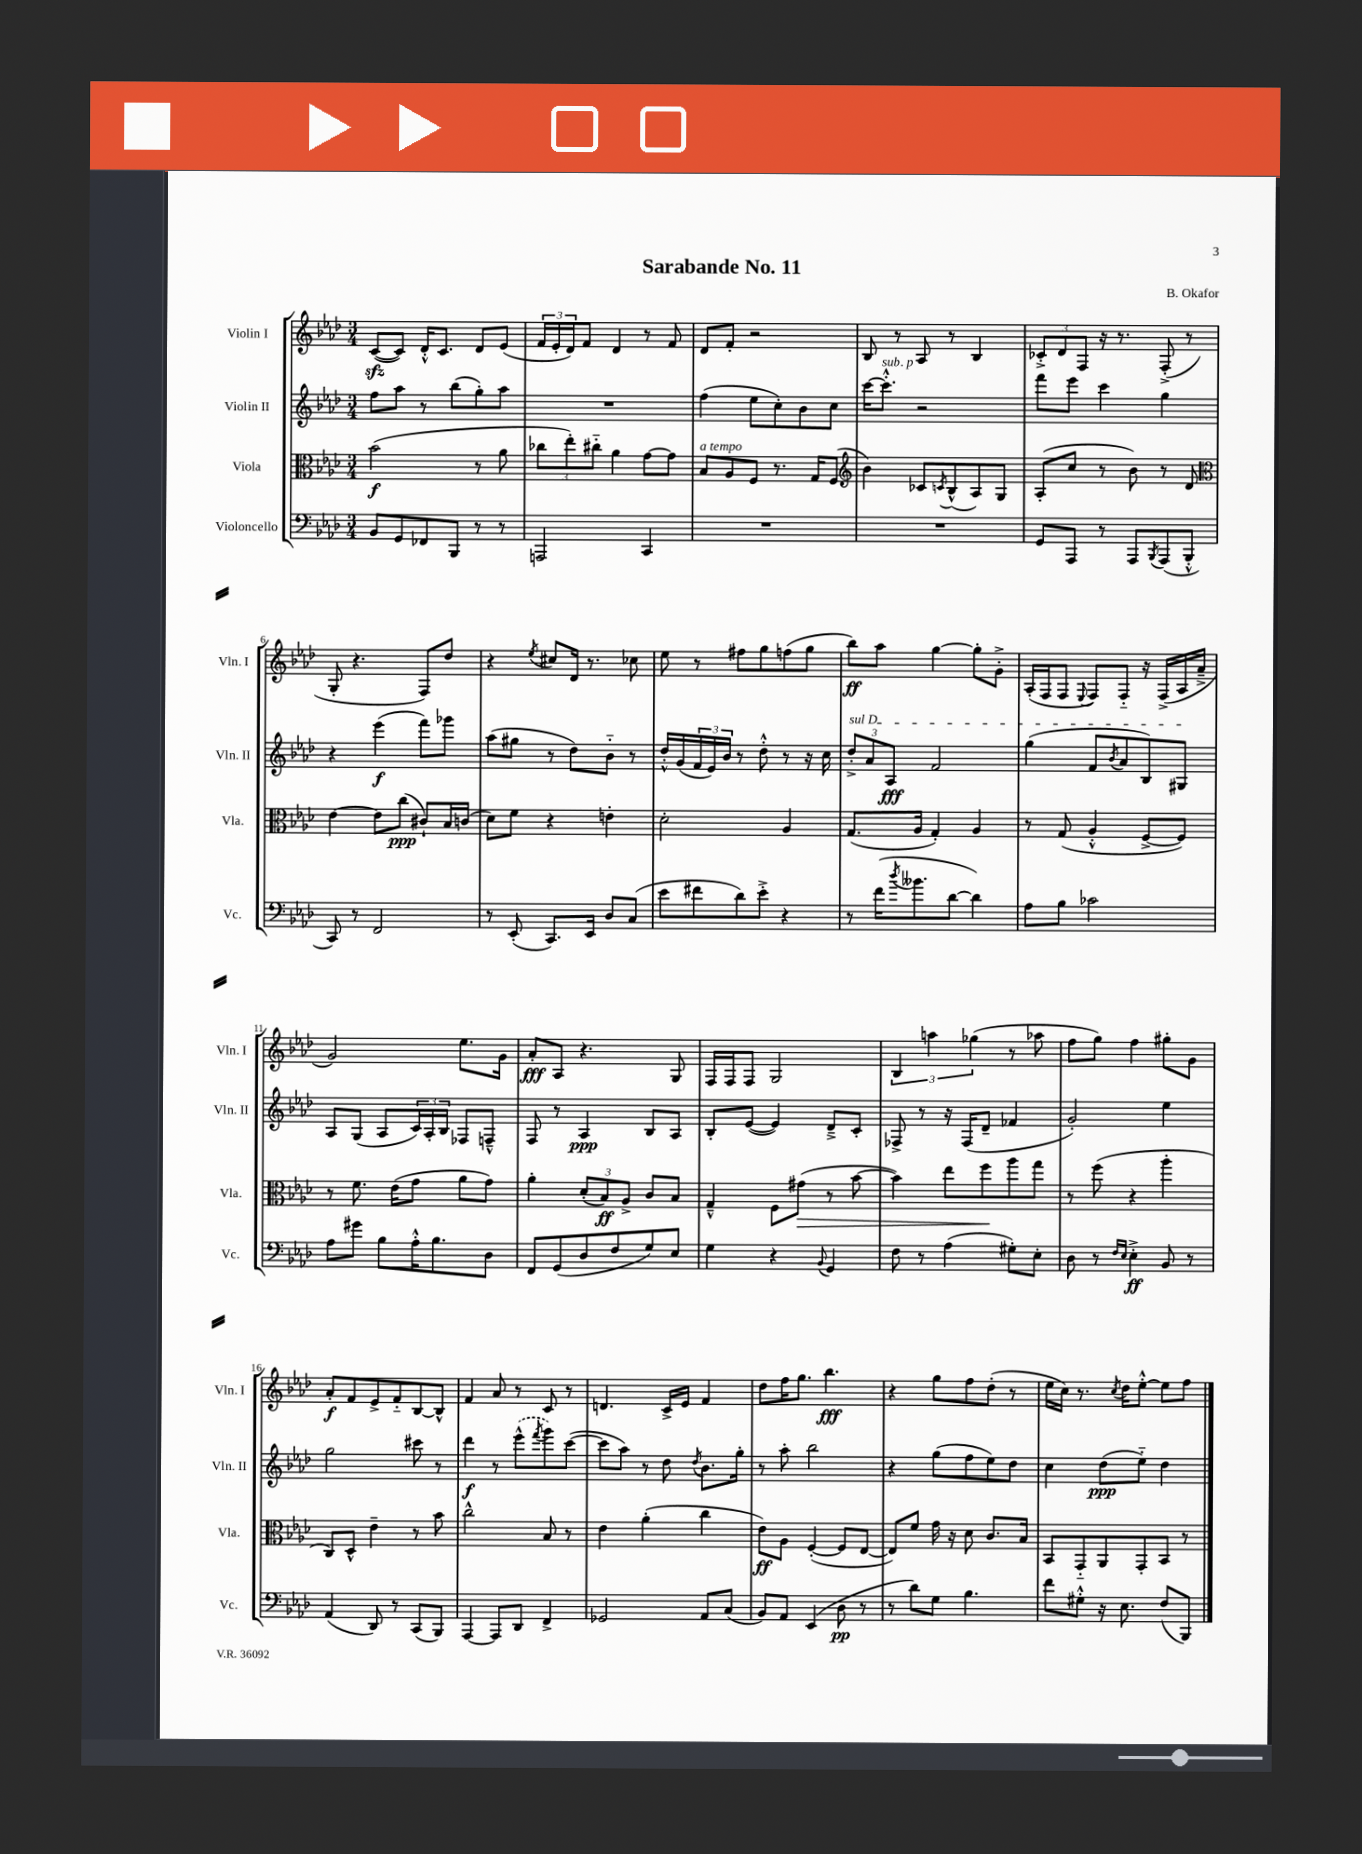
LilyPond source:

\header { title = "Sarabande No. 11" composer = "B. Okafor" }
<<
\new StaffGroup <<
\new Staff = "s0" \with { instrumentName = "Violin I" shortInstrumentName = "Vln. I" } {
    \clef treble \key aes \major \numericTimeSignature \time 3/4
    c'8~\sfz( c'8) des'16-.-^ c'8. des'8 ees'8( |
    \tuplet 3/2 { f'16 ees'16-. des'16) } f'8 des'4 r8 f'8 |
    des'8 f'8-. r2 |
    bes8 r8 aes8 r8 bes4 |
    \tuplet 3/2 { ces'8-.-> des'8 f8 } r16 r8. f8-.->( r8 |
    g8-. r4. f8) des''8 |
    r4 \acciaccatura { ees''8 } cis''8 des'16 r8. ces''8 |
    ees''8 r8 fis''8 g''8 f''8( g''8 |
    bes''8\ff) aes''8 g''4~ g''8-. g'8-.-> |
    aes16-.( f16 f8 \appoggiatura { ees8 } f8) f8-_ r16 f16->( aes16 aes'16---> |
    g'2) ees''8. g'16 |
    aes'8-.\fff aes8 r4. g8 |
    f16 f16 f8 g2 |
    \tuplet 3/2 { bes4 a''4 ges''4( } r8 aes''8 |
    f''8 g''8) f''4 gis''8-. g'8 |
    aes'8-.\f f'8 ees'8-> f'8-_ bes8~ bes8-^ |
    f'4 aes'8 r8 c'8 r8 |
    d'4. c'16-> ees'16 f'4 |
    des''8 f''16 g''8. bes''4.\fff |
    r4 g''8 f''8 des''8-.( r8 |
    ees''16 c''16) r8. \acciaccatura { c''8 } des''16 ees''8~-.-^ ees''8 f''8 \bar "|." |
}
\new Staff = "s1" \with { instrumentName = "Violin II" shortInstrumentName = "Vln. II" } {
    \clef treble \key aes \major \numericTimeSignature \time 3/4
    f''8 aes''8 r8 bes''8( g''8-.) aes''8 |
    R2. |
    f''4( ees''8 c''8-.) bes'8 c''8 |
    c'''16~ c'''8.-.-^^\markup { \italic "sub. p" } r2 |
    f'''8 ees'''8 c'''4 g''4 |
    r4 ees'''4\f( f'''8) ges'''8 |
    aes''8( gis''8 r8 des''8) bes'8-_ r8 |
    des''16-.-^ g'16( \tuplet 3/2 { f'16 ees'16) bes'16 } r8 des''8-.-^ r8 r16 c''16 |
    \tuplet 3/2 { \once \override TextSpanner.bound-details.left.text = \markup { \italic "sul D" } des''8-.->\startTextSpan aes'8 aes8\fff } f'2 |
    g''4( f'8 \acciaccatura { bes'8 } aes'8 bes8) gis8\stopTextSpan |
    aes8 g8( aes8 \tuplet 3/2 { c'16) aes16-. bes16 } fes8 f8---^ |
    f8 r8 aes4\ppp bes8 aes8 |
    bes8-. ees'8~( ees'4) des'8---> c'8-. |
    fes8-> r8 r16 fes16( des'8-- fes'4 |
    g'2-.) ees''4 |
    g''2 cis'''8 r8 |
    des'''4\f r8 \once \slurDashed ees'''8-^( \acciaccatura { f'''8 } g'''8) c'''8~( |
    c'''8 aes''8) r8 des''8 \acciaccatura { des''8 } bes'8. g''16-. |
    r8 aes''8-. bes''2 |
    r4 g''8( f''8 ees''8) des''8 |
    c''4 des''8\ppp( ees''8-_) des''4 \bar "|." |
}
\new Staff = "s2" \with { instrumentName = "Viola" shortInstrumentName = "Vla." } {
    \clef alto \key aes \major \numericTimeSignature \time 3/4
    bes'2\f( r8 aes'8 |
    \tuplet 3/2 { ces''8 ees''8-.) cis''8-_ } aes'4 g'8~ g'8 |
    bes8^\markup { \italic "a tempo" } aes8 f8 r8. g16 f8( |
    \clef treble bes'4) ces'8 \acciaccatura { c'8 } bes8-^( aes8) g8 |
    aes8-.( c''8 r8 bes'8) r8 des'8 |
    \clef alto ees'4~ ees'8 c''8\ppp( cis'8-!) bes16 c'16( |
    des'8) f'8 r4 e'4-. |
    des'2-. aes4 |
    g8.( aes16 g4-.) aes4 |
    r8 g8( aes4-.-^ f8~-> f8) |
    r8 f'8. ees'16( g'8 aes'8 g'8) |
    aes'4-. \tuplet 3/2 { des'8-.( bes8\ff) aes8-> } c'8 bes8 |
    g4---^ f8 gis'8\>( r8 bes'8~ |
    bes'4) ees''8 f''8\! aes''8 g''8 |
    r8 f''8( r4 aes''4-. |
    c8) des8-^ ees'4-- r8 bes'8 |
    c''2-^ bes8 r8 |
    ees'4 aes'4-.( c''4 |
    ees'8\ff) aes8 f4~-.( f8 ees8~ |
    ees8) f'8 g'16 r16 des'8 c'8. bes16 |
    bes,8 g,8-_ aes,8 g,8-. bes,8 r8 \bar "|." |
}
\new Staff = "s3" \with { instrumentName = "Violoncello" shortInstrumentName = "Vc." } {
    \clef bass \key aes \major \numericTimeSignature \time 3/4
    bes,8 g,8 fes,8 bes,,8 r8 r8 |
    a,,2 c,4 |
    R2. |
    R2. |
    g,8 aes,,8 r8 aes,,8 \acciaccatura { bes,,8 } aes,,8( bes,,8-.-^ |
    c,8) r8 f,2 |
    r8 ees,8-.( c,8.) ees,16 des8 c8( |
    ees'8 fis'8 des'8) ees'8-.-> r4 |
    r8 f'16( \acciaccatura { des''8 } beses'8. des'8~ des'4) |
    aes8 bes8 ces'2 |
    aes8 gis'8 bes8 aes16-.-^ bes8. des8 |
    f,8 g,8( des8 f8 g8) ees8 |
    g4 r4 \appoggiatura { bes,8 } g,4 |
    f8 r8 aes4( gis8-.) ees8-. |
    des8 r8 \grace { f16 ees16 } ees4-.->\ff bes,8 r8 |
    aes,4( des,8) r8 c,8( bes,,8) |
    aes,,4~ aes,,8 des,8 f,4-> |
    ges,2 aes,8 c8( |
    bes,8) aes,8 ees,4( des8\pp r8 |
    r8 des'8) g8 bes4. |
    f'8 gis8-.-^ r16 ees8. f8( bes,,8) \bar "|." |
}
>>
>>
